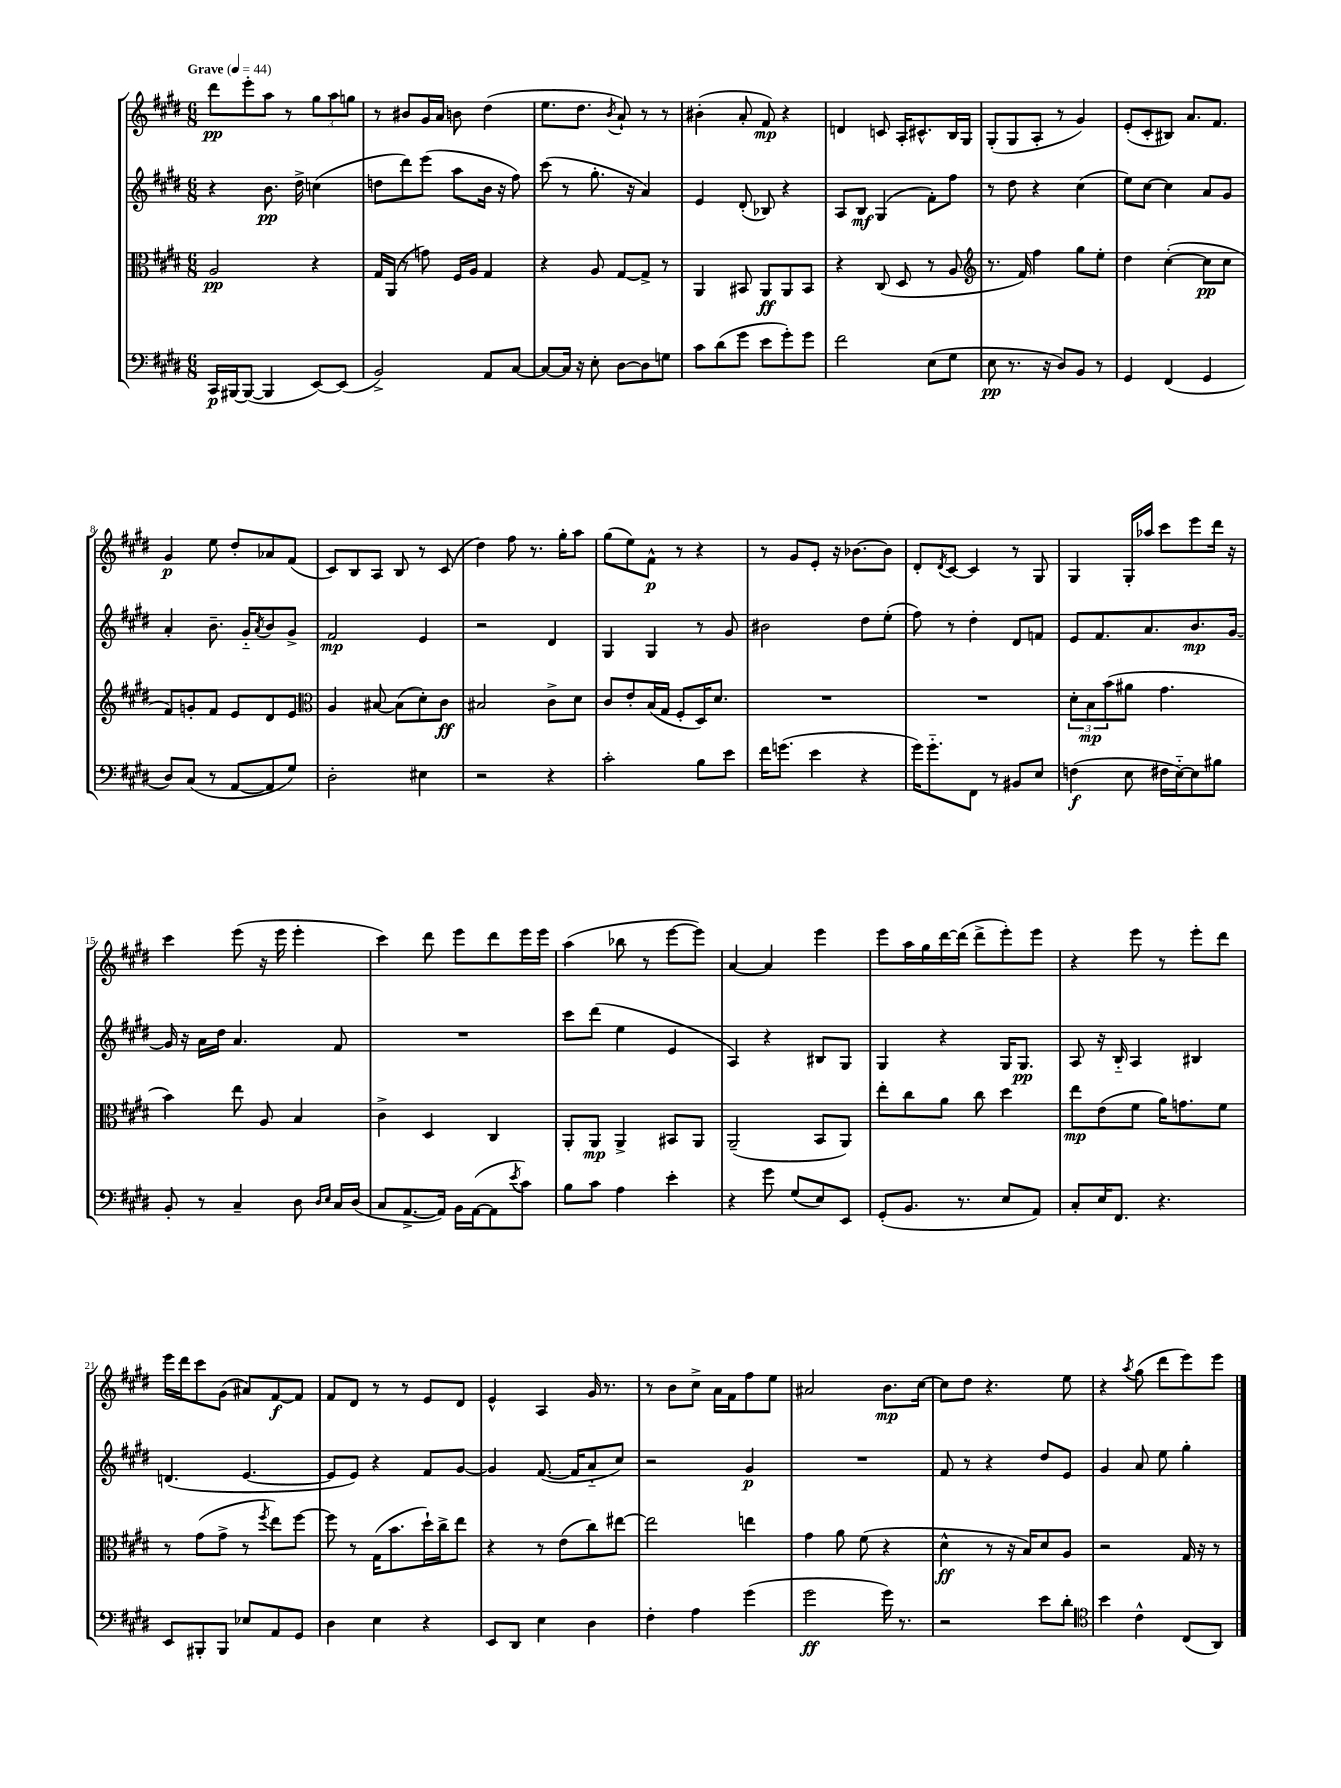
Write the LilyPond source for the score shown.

<<
\new StaffGroup <<
\new Staff = "s0" {
    \clef treble \key e \major \numericTimeSignature \time 6/8 \tempo "Grave" 4 = 44
    dis'''8\pp e'''8-. a''8 r8 \tuplet 3/2 { gis''8 a''8 g''8 } |
    r8 bis'8 gis'16 a'16 b'8 dis''4( |
    e''8. dis''8. \acciaccatura { b'8 } a'8-!) r8 r8 |
    bis'4-.( a'8-. fis'8\mp) r4 |
    d'4 c'8 a16-. cis'8.-^ b16 gis16 |
    gis8-.( gis8 a8-. r8 gis'4) |
    e'8-.( cis'8-. bis8) a'8. fis'8. |
    gis'4\p e''8 dis''8-. aes'8 fis'8( |
    cis'8) b8 a8 b8 r8 cis'8( |
    dis''4) fis''8 r8. gis''16-. a''8 |
    gis''8( e''8) fis'8-^\p r8 r4 |
    r8 gis'8 e'8-. r16 bes'8.~ bes'8 |
    dis'8-. \acciaccatura { dis'8 } cis'8~ cis'4 r8 gis8 |
    gis4 gis16-. aes''16 cis'''8 e'''8 dis'''16 r16 |
    cis'''4 e'''8( r16 e'''16 e'''4-. |
    cis'''4) dis'''8 e'''8 dis'''8 e'''16 e'''16 |
    a''4( bes''8 r8 e'''8~ e'''8) |
    a'4~ a'4 e'''4 |
    e'''8 a''16 gis''16 dis'''16~ dis'''16( dis'''8-> e'''8-.) e'''8 |
    r4 e'''8 r8 e'''8-. dis'''8 |
    e'''16 dis'''16 cis'''8 gis'8( ais'8) fis'8~\f fis'8 |
    fis'8 dis'8 r8 r8 e'8 dis'8 |
    e'4-^ a4 gis'16 r8. |
    r8 b'8 cis''8-> a'16 fis'16 fis''8 e''8 |
    ais'2 b'8.\mp cis''16~ |
    cis''8 dis''8 r4. e''8 |
    r4 \acciaccatura { a''8 } gis''8( dis'''8 e'''8) e'''8 \bar "|." |
}
\new Staff = "s1" {
    \clef treble \key e \major \numericTimeSignature \time 6/8
    r4 b'8.\pp dis''16-> c''4( |
    d''8 dis'''8) e'''8( a''8 b'16 r16 fis''8) |
    cis'''8( r8 gis''8.-. r16 a'4) |
    e'4 dis'8-.( bes8) r4 |
    a8 b8\mf gis4( fis'8-.) fis''8 |
    r8 dis''8 r4 cis''4( |
    e''8) cis''8~ cis''4 a'8 gis'8 |
    a'4-. b'8.-- gis'16-_ \acciaccatura { a'8 } b'8 gis'8-> |
    fis'2\mp e'4 |
    r2 dis'4 |
    gis4 gis4 r8 gis'8 |
    bis'2 dis''8 e''8-.( |
    fis''8) r8 dis''4-. dis'8 f'8 |
    e'8 fis'8. a'8. b'8.\mp gis'16~ |
    gis'16 r16 a'16 dis''16 a'4. fis'8 |
    R2. |
    cis'''8 dis'''8( e''4 e'4 |
    a4) r4 bis8 gis8 |
    gis4 r4 gis16 gis8.\pp |
    a8 r16 b16-_ a4 bis4 |
    d'4.( e'4.~ |
    e'8 e'8) r4 fis'8 gis'8~ |
    gis'4 fis'8.~( fis'16 a'8-_ cis''8) |
    r2 gis'4\p |
    R2. |
    fis'8 r8 r4 dis''8 e'8 |
    gis'4 a'8 e''8 gis''4-. \bar "|." |
}
\new Staff = "s2" {
    \clef alto \key e \major \numericTimeSignature \time 6/8
    a2\pp r4 |
    gis16 a,16( r8 g'8) fis16 a16 gis4 |
    r4 a8 gis8~ gis8-> r8 |
    a,4 bis,8 a,8\ff a,8 bis,8 |
    r4 cis8( dis8 r8 a8 |
    \clef treble r8. fis'16) fis''4 gis''8 e''8-. |
    dis''4 cis''4~-.( cis''8\pp cis''8 |
    fis'8) g'8-. fis'8 e'8 dis'8 e'8 |
    \clef alto a4 bis8~ bis8( dis'8-.) cis'8\ff |
    bis2 cis'8-> dis'8 |
    cis'8 e'8-. b16( gis16 fis8-. dis16) dis'8. |
    R2. |
    R2. |
    \tuplet 3/2 { dis'8-. b8\mp b'8( } ais'8 gis'4. |
    b'4) e''8 a8 b4 |
    cis'4-> dis4 cis4 |
    a,8-. a,8\mp a,4-> bis,8 a,8 |
    a,2--( b,8 a,8) |
    e''8-. cis''8 a'8 cis''8 dis''4 |
    e''8\mp e'8( fis'8 a'16) g'8. fis'8 |
    r8 gis'8( gis'8-> r8 \acciaccatura { fis''8 } e''8) fis''8~ |
    fis''8 r8 gis16( b'8. dis''16-!) cis''16-> e''8 |
    r4 r8 e'8( cis''8) eis''8~ |
    eis''2 e''4 |
    gis'4 a'8 fis'8( r4 |
    dis'4-^\ff r8 r16 b16) dis'8 a8 |
    r2 gis16 r16 r8 \bar "|." |
}
\new Staff = "s3" {
    \clef bass \key e \major \numericTimeSignature \time 6/8
    cis,16\p bis,,16~ bis,,8~( bis,,4 e,8~) e,8( |
    b,2->) a,8 cis8~ |
    cis8~ cis16 r16 e8-. dis8~ dis8 g8 |
    cis'8 dis'8( gis'8 e'8 gis'8-.) gis'8 |
    fis'2 e8( gis8 |
    e8\pp r8. r16 dis8) b,8 r8 |
    gis,4 fis,4( gis,4 |
    dis8) cis8( r8 a,8~ a,8 gis8) |
    dis2-. eis4 |
    r2 r4 |
    cis'2-. b8 e'8 |
    fis'16 g'8.( e'4 r4 |
    gis'16) gis'8.-_ fis,8 r8 bis,8 e8 |
    f4\f( e8 fis16 e16~-_) e8 bis8 |
    b,8-. r8 cis4-- dis8 \grace { dis16 e16 } cis16 dis16( |
    cis8 a,8.~-> a,16) b,16 a,16~( a,8 \acciaccatura { e'8 } cis'8) |
    b8 cis'8 a4 e'4-. |
    r4 gis'8 gis8( e8) e,8 |
    gis,8-.( b,8. r8. e8 a,8) |
    cis8-. e16 fis,8. r4. |
    e,8 bis,,8-. bis,,8 ees8 a,8 gis,8 |
    dis4 e4 r4 |
    e,8 dis,8 e4 dis4 |
    fis4-. a4 gis'4( |
    gis'2\ff gis'16) r8. |
    r2 e'8 dis'8-. |
    \clef tenor b'4 cis'4-^ cis8( a,8) \bar "|." |
}
>>
>>
